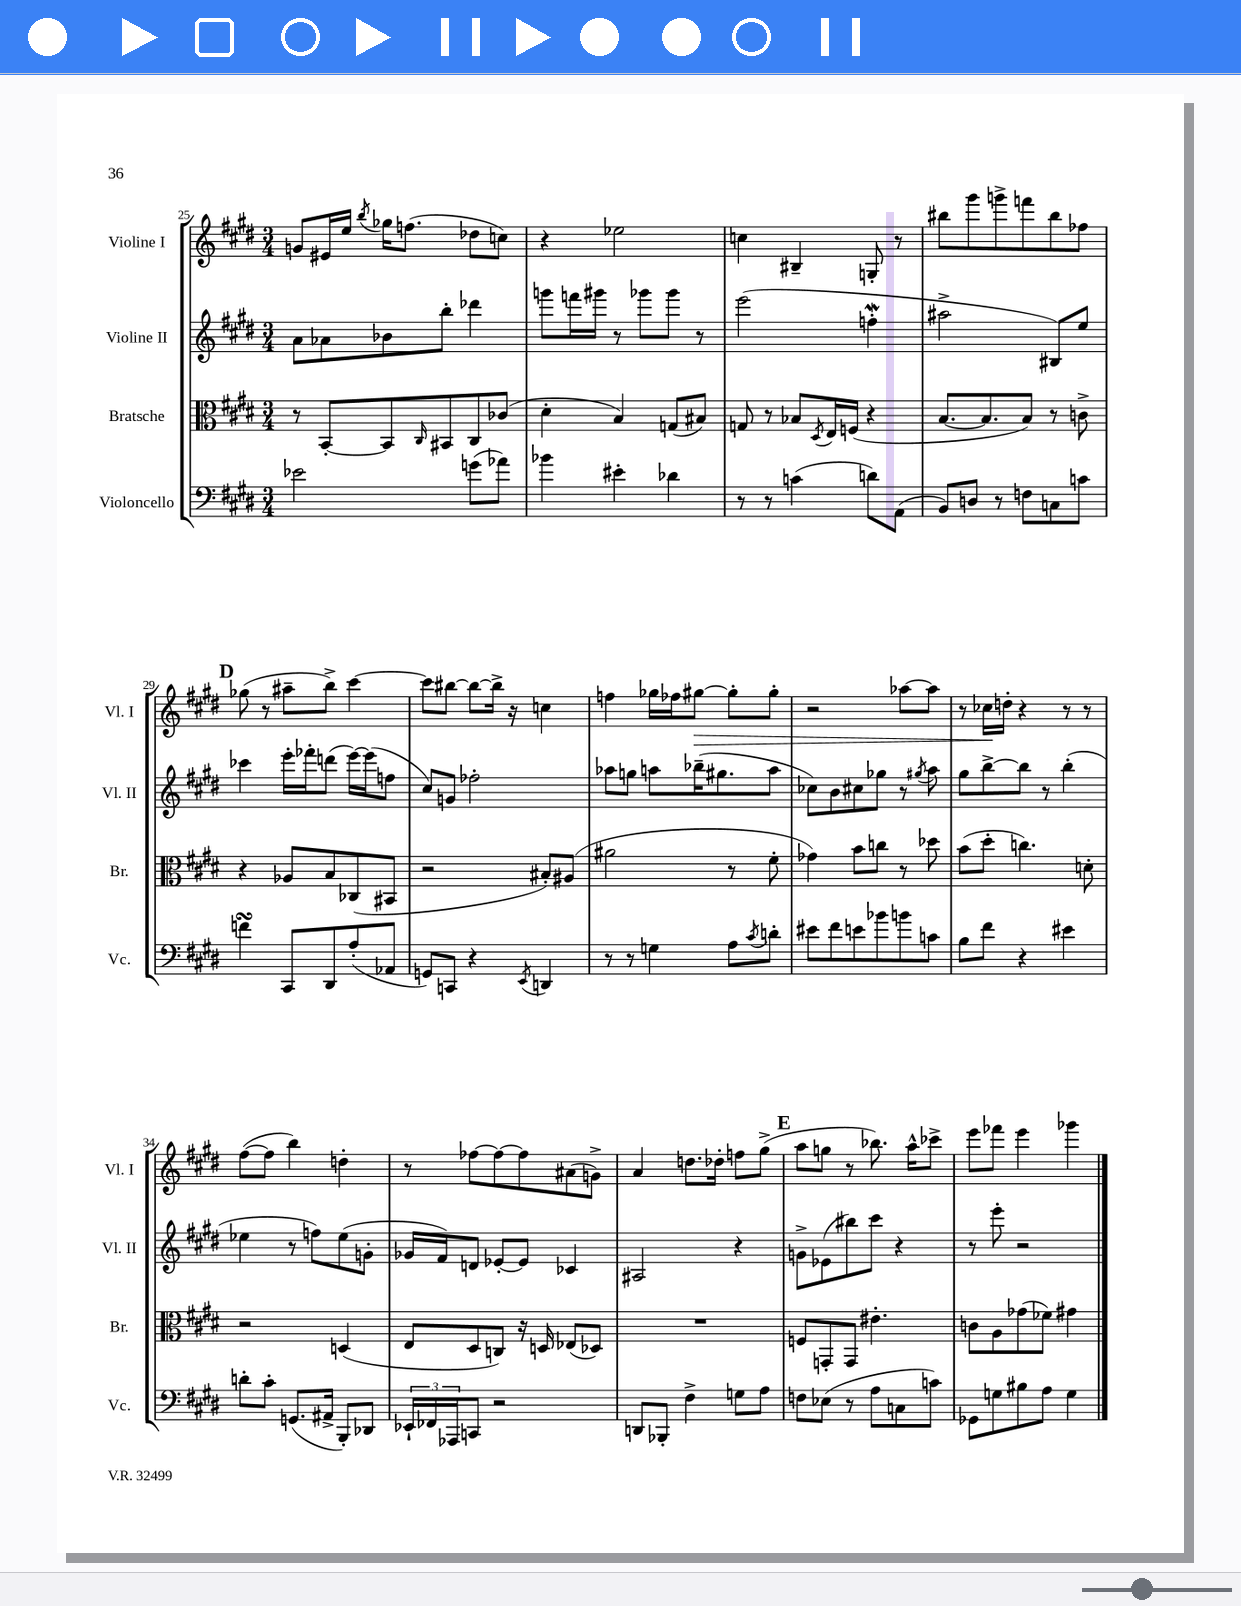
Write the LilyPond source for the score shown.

<<
\new StaffGroup <<
\new Staff = "s0" \with { instrumentName = "Violine I" shortInstrumentName = "Vl. I" } {
    \clef treble \key e \major \numericTimeSignature \time 3/4
    g'8 eis'16 e''16 \acciaccatura { b''8 } ges''16 f''8.( des''8 c''8) |
    r4 ees''2 |
    c''4 bis4-- g8-. r8 |
    bis''8 gis'''8 g'''8-> f'''8 bis''8 fes''8 |
    \mark \markup { \bold "D" } ges''8( r8 ais''8-- b''8->) cis'''4~ |
    cis'''8 bis''8~ bis''8~ bis''16-> r16 c''4 |
    f''4 ges''16 fes''16 gis''8~\> gis''8-. gis''8-. |
    r2 aes''8~ aes''8 |
    r8 ces''16\! d''16-. r4 r8 r8 |
    fis''8~( fis''8 b''4) d''4-. |
    r8 fes''8~ fes''8~ fes''8 ais'8( g'8->) |
    a'4 d''8. des''16-. f''8 gis''8->( |
    \mark \markup { \bold "E" } a''8 g''8 r8 bes''8.) a''16-^ ces'''8-> |
    e'''8 fes'''8 e'''4 ges'''4 \bar "|." |
}
\new Staff = "s1" \with { instrumentName = "Violine II" shortInstrumentName = "Vl. II" } {
    \clef treble \key e \major \numericTimeSignature \time 3/4
    a'8 aes'8 bes'8 b''8-. des'''4 |
    g'''8 f'''16 gis'''16 r8 ges'''8 ges'''8 r8 |
    e'''2( f''4-.\mordent |
    ais''2-> bis8) e''8 |
    \mark \markup { \bold "D" } ces'''4 e'''16-. fes'''16-. d'''8( e'''16~) e'''16( f''8 |
    cis''8) g'8 fes''2-. |
    aes''8 g''8 a''8 bes''16--( gis''8. a''8 |
    ces''8) b'8 cis''8 ges''8 r8 \acciaccatura { gis''8 } a''8 |
    gis''8 b''8~-> b''8 r8 b''4-.( |
    ees''4 r8 f''8) ees''8( g'8-. |
    ges'16 fis'16) d'8 ees'8~-. ees'8 ces'4 |
    ais2 r4 |
    \mark \markup { \bold "E" } g'8-> ees'8( bis''8) cis'''8 r4 |
    r8 e'''8-. r2 \bar "|." |
}
\new Staff = "s2" \with { instrumentName = "Bratsche" shortInstrumentName = "Br." } {
    \clef alto \key e \major \numericTimeSignature \time 3/4
    r8 b,8~-. b,8 \grace { cis16 } bis,8 cis8 ces'8( |
    dis'4-. b4) g8( bis8) |
    g8 r8 bes8 \acciaccatura { dis8 } e16 f16( r4 |
    b8.~ b8. b8) r8 c'8-> |
    \mark \markup { \bold "D" } r4 aes8 b8 ces8( bis,8 |
    r2 bis8-.) ais8( |
    ais'2 r8 fis'8-. |
    ges'4) b'8 c''8 r8 des''8 |
    b'8( dis''8-. c''4.) d'8-. |
    r2 d4( |
    e8 dis8 c8) r16 d16 ees8( des8) |
    R2. |
    \mark \markup { \bold "E" } f8 g,8-. g,8 eis'4.-. |
    c'8 a8 ges'8( fes'8) gis'4 \bar "|." |
}
\new Staff = "s3" \with { instrumentName = "Violoncello" shortInstrumentName = "Vc." } {
    \clef bass \key e \major \numericTimeSignature \time 3/4
    ees'2 g'8( aes'8) |
    bes'4 eis'4-. des'4 |
    r8 r8 c'4( d'8) a,8( |
    b,8) d8 r8 f8 c8 c'8 |
    \mark \markup { \bold "D" } f'4\turn cis,8 dis,8 a8-.( aes,8 |
    g,8) c,8 r4 \acciaccatura { e,8 } d,4 |
    r8 r8 g4 a8 \acciaccatura { cis'8 } d'8-. |
    eis'8 fis'8 e'8 bes'8 b'8 c'8 |
    b8 fis'8 r4 eis'4 |
    d'8-. cis'8-. g,8.( ais,16-> b,,8-.) des,8 |
    \tuplet 3/2 { ees,16-! fes,16 aes,,16 } c,8 r2 |
    d,8 bes,,8-. fis4-> g8 a8 |
    \mark \markup { \bold "E" } f8 ees8( r8 a8 c8 c'8) |
    ges,8 g8 bis8 a8 g4 \bar "|." |
}
>>
>>
\layout { \context { \Score currentBarNumber = #25 } }
